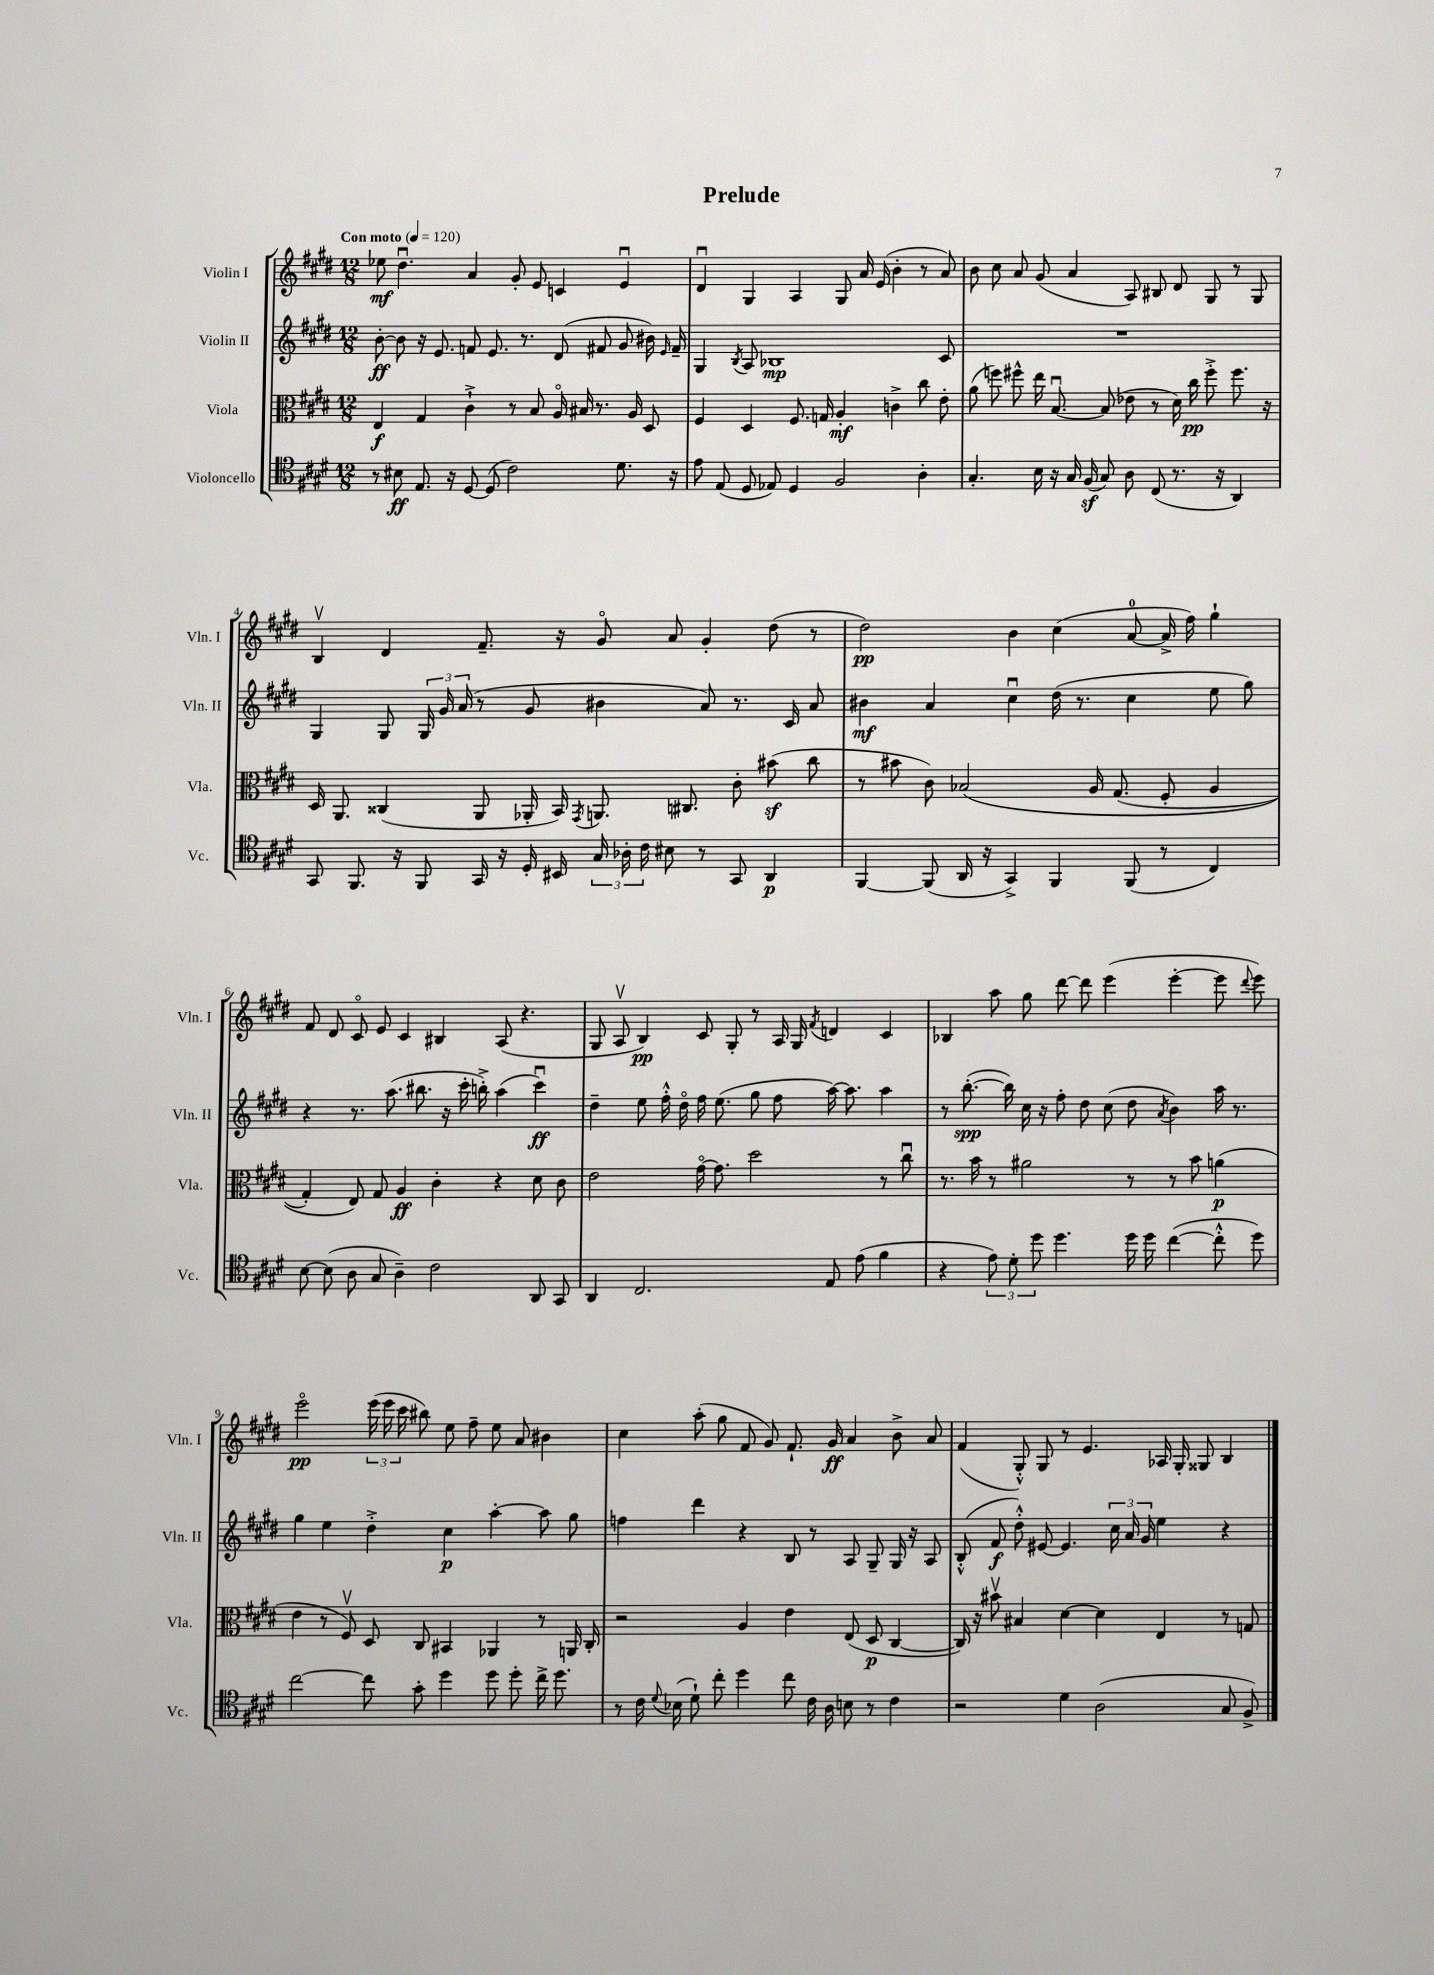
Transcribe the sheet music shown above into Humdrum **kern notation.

**kern	**kern	**kern	**kern
*staff4	*staff3	*staff2	*staff1
*clefC4	*clefC3	*clefG2	*clefG2
*k[f#c#g#d#]	*k[f#c#g#d#]	*k[f#c#g#d#]	*k[f#c#g#d#]
*M12/8	*M12/8	*M12/8	*M12/8
*MM120	*MM120	*MM120	*MM120
8r	4E	[8b'	8ee-
8B#	.	8b]	4.dd#u
8.E	4G#	16r	.
.	.	8.e	.
16r	.	.	.
[8D#	4c#`^	8f	4a
(8D#]	.	8.e	.
2c#)	8r	.	8g#'
.	.	8.r	.
.	8B	.	8e
.	16Ao	(8d#	4c
.	16B#	.	.
.	8.r	8f#	.
8.d#	.	8g#	4eu
.	16A	.	.
.	8D#	16b#)	.
.	.	16qqe	.
16r	.	16f#~	.
=	=	=	=
8e	4F#	4G#	4d#u
(8E	.	.	.
.	.	8qB	.
8D#	4D#	8A	4G#
8E-)	.	1B-	.
4D#	8.F#	.	4A
.	16G	.	.
2F#	4A'	.	8G#
.	.	.	16a
.	.	.	(16e
.	4c^	.	4b'
4A'	8cc#	.	8r
.	8e'	8c#	8a)
=	=	=	=
4.G#'	(8a	1.r	8b
.	8ff)	.	8cc#
.	8ff#^^	.	8a
16B	16ee	.	(8g#
16r	[8.Bu	.	.
16G#	.	.	4a
(16F#	.	.	.
8G#)	(8B]	.	.
8A	8e-	.	8A)
(8C#	8r	.	8B#
8.r	16d#)	.	8d#
.	16cc#	.	.
.	8ff#'^	.	8G#
16r	.	.	.
4AA)	8.ff#	.	8r
.	.	.	8G#
.	16r	.	.
=	=	=	=
8GG#	16D#	4G#	4Bv
.	8.AA	.	.
8.FF#	.	.	.
.	(4C##	8G#	4d#
16r	.	.	.
8FF#	.	24G#	.
.	.	24g#	.
.	.	(24a	.
16GG#	8AA	8r	8.f#~
16r	.	.	.
16D#'	16AA-'	8g#	.
16BB#	16BB)	.	16r
.	8qGG#	.	.
24G#	8.AA	4b#	8g#o
24A-'	.	.	.
24c#	.	.	.
8B#	.	.	8a
.	8.C#	.	.
8r	.	8a)	4g#'
8GG#	8c#'	8.r	.
4AA	(8b#	.	(8dd#
.	.	16c#	.
.	8cc#	8a	8r
=	=	=	=
[4FF#	8r	4b#	2dd#)
.	8b#	.	.
(8FF#]	8c#)	4a	.
16AA	&(2B-	.	.
16r	.	.	.
4GG#^)	.	4cc#u	4b
4FF#	.	(16dd#	(4cc#
.	.	8.r	.
.	16A	.	.
.	(8.G#	.	.
(8FF#	.	4cc#	[8a
8r	8F#'	.	16a^]
.	.	.	16ff#)
4C#)	4A	8ee	4gg#`
.	.	8gg#)	.
=	=	=	=
[8B	4G#')	4r	8f#
(8B]	.	.	8d#
8A	8E&)	8.r	8c#o
8G#	8G#	.	8e
.	.	(8.aa	.
4A~)	4A	.	4c#
.	.	8.bb#	.
2c#	4c#'	.	4B#
.	.	16r	.
.	.	16ccc#'	.
.	.	16bb'^)	.
.	4r	(4aa	(8A
.	.	.	4.r
8AA	8d#	4ccc#u)	.
8GG#	8c#	.	.
=	=	=	=
4AA	2e	4dd#~	8G#
.	.	.	8Av
2.C#	.	8ee	4B)
.	.	16ff#'^^	.
.	.	16dd#o	.
.	[16g#o	16ff#	8c#
.	8.g#]	(8.ee	.
.	.	.	8G#'
.	2dd#	8gg#	8r
.	.	8ff#	16A
.	.	.	16G#
.	.	.	8qf#
8E	.	[16aa)	4d
.	.	8.aa]	.
(8e	.	.	.
4f#	8r	4aa	4c#
.	8cc#u	.	.
=	=	=	=
4r	8.r	8r	4B-
.	.	([8.bb'	.
.	16b	.	.
12e)	8r	.	8aa
.	.	16bb])	.
12d#'	.	.	.
.	2a#	16cc#	8gg#
12dd#	.	.	.
.	.	16r	.
4.dd#	.	8ff#'	[8ddd#
.	.	8dd#	8ddd#]
.	.	(8cc#	(4eee
16dd#	8r	8dd#	.
16dd#	.	.	.
.	.	8qa	.
([4cc#	8r	4b)	[4eee'
.	8b	.	.
8cc#'^^]	(4a	16aa	8eee]
.	.	8.r	.
.	.	.	8qqddd#
8dd#)	.	.	8eee)
=	=	=	=
[2cc#	4e	4gg#	2eeeo
.	8r	4ee	.
.	8F#v)	.	.
8cc#]	8D#	4dd#'^	(24eee
.	.	.	24eee
.	.	.	24ccc#
8g#'	8C#	.	8bb#)
4dd#	4BB#	4cc#	8ee
.	.	.	8ff#~
8dd#	4AA-	[4aa'	8ee
8dd#'	.	.	8a
16cc#^	8r	8aa]	4b#
8.dd#	.	.	.
.	16AA	8gg#	.
.	16C#'	.	.
=	=	=	=
8r	2r	4ff	4cc#
16c#	.	.	.
8qqd#	.	.	.
(16B-	.	.	.
8d#`)	.	4ddd#	(8aa'
8cc#'	.	.	8gg#
4dd#	4A	4r	8f#
.	.	.	8g#)
8cc#	4e	8B	8.f#`
16c#	.	8r	.
16A	.	.	16g#
8B	(8E	8A	4a
8r	8D#	8G#~	.
4c#	[4C#	16G#	8b^
.	.	16r	.
.	.	8A	8a
=	=	=	=
2r	16C#])	(8B'^^	(4f#
.	16r	.	.
.	8b#v	8f#	.
.	4B#	8dd#'^^)	8G#'^^)
.	.	[8e#	8G#
4d#	[4d#	4.e#]	8r
.	.	.	4.e
(2A	4d#]	.	.
.	.	24cc#	.
.	.	24a	.
.	.	24g#	.
.	4E	4ee	16A-
.	.	.	16G#'
.	.	.	8G##
8G#	8r	4r	4B
8F#^)	8G	.	.
==	==	==	==
*-	*-	*-	*-
